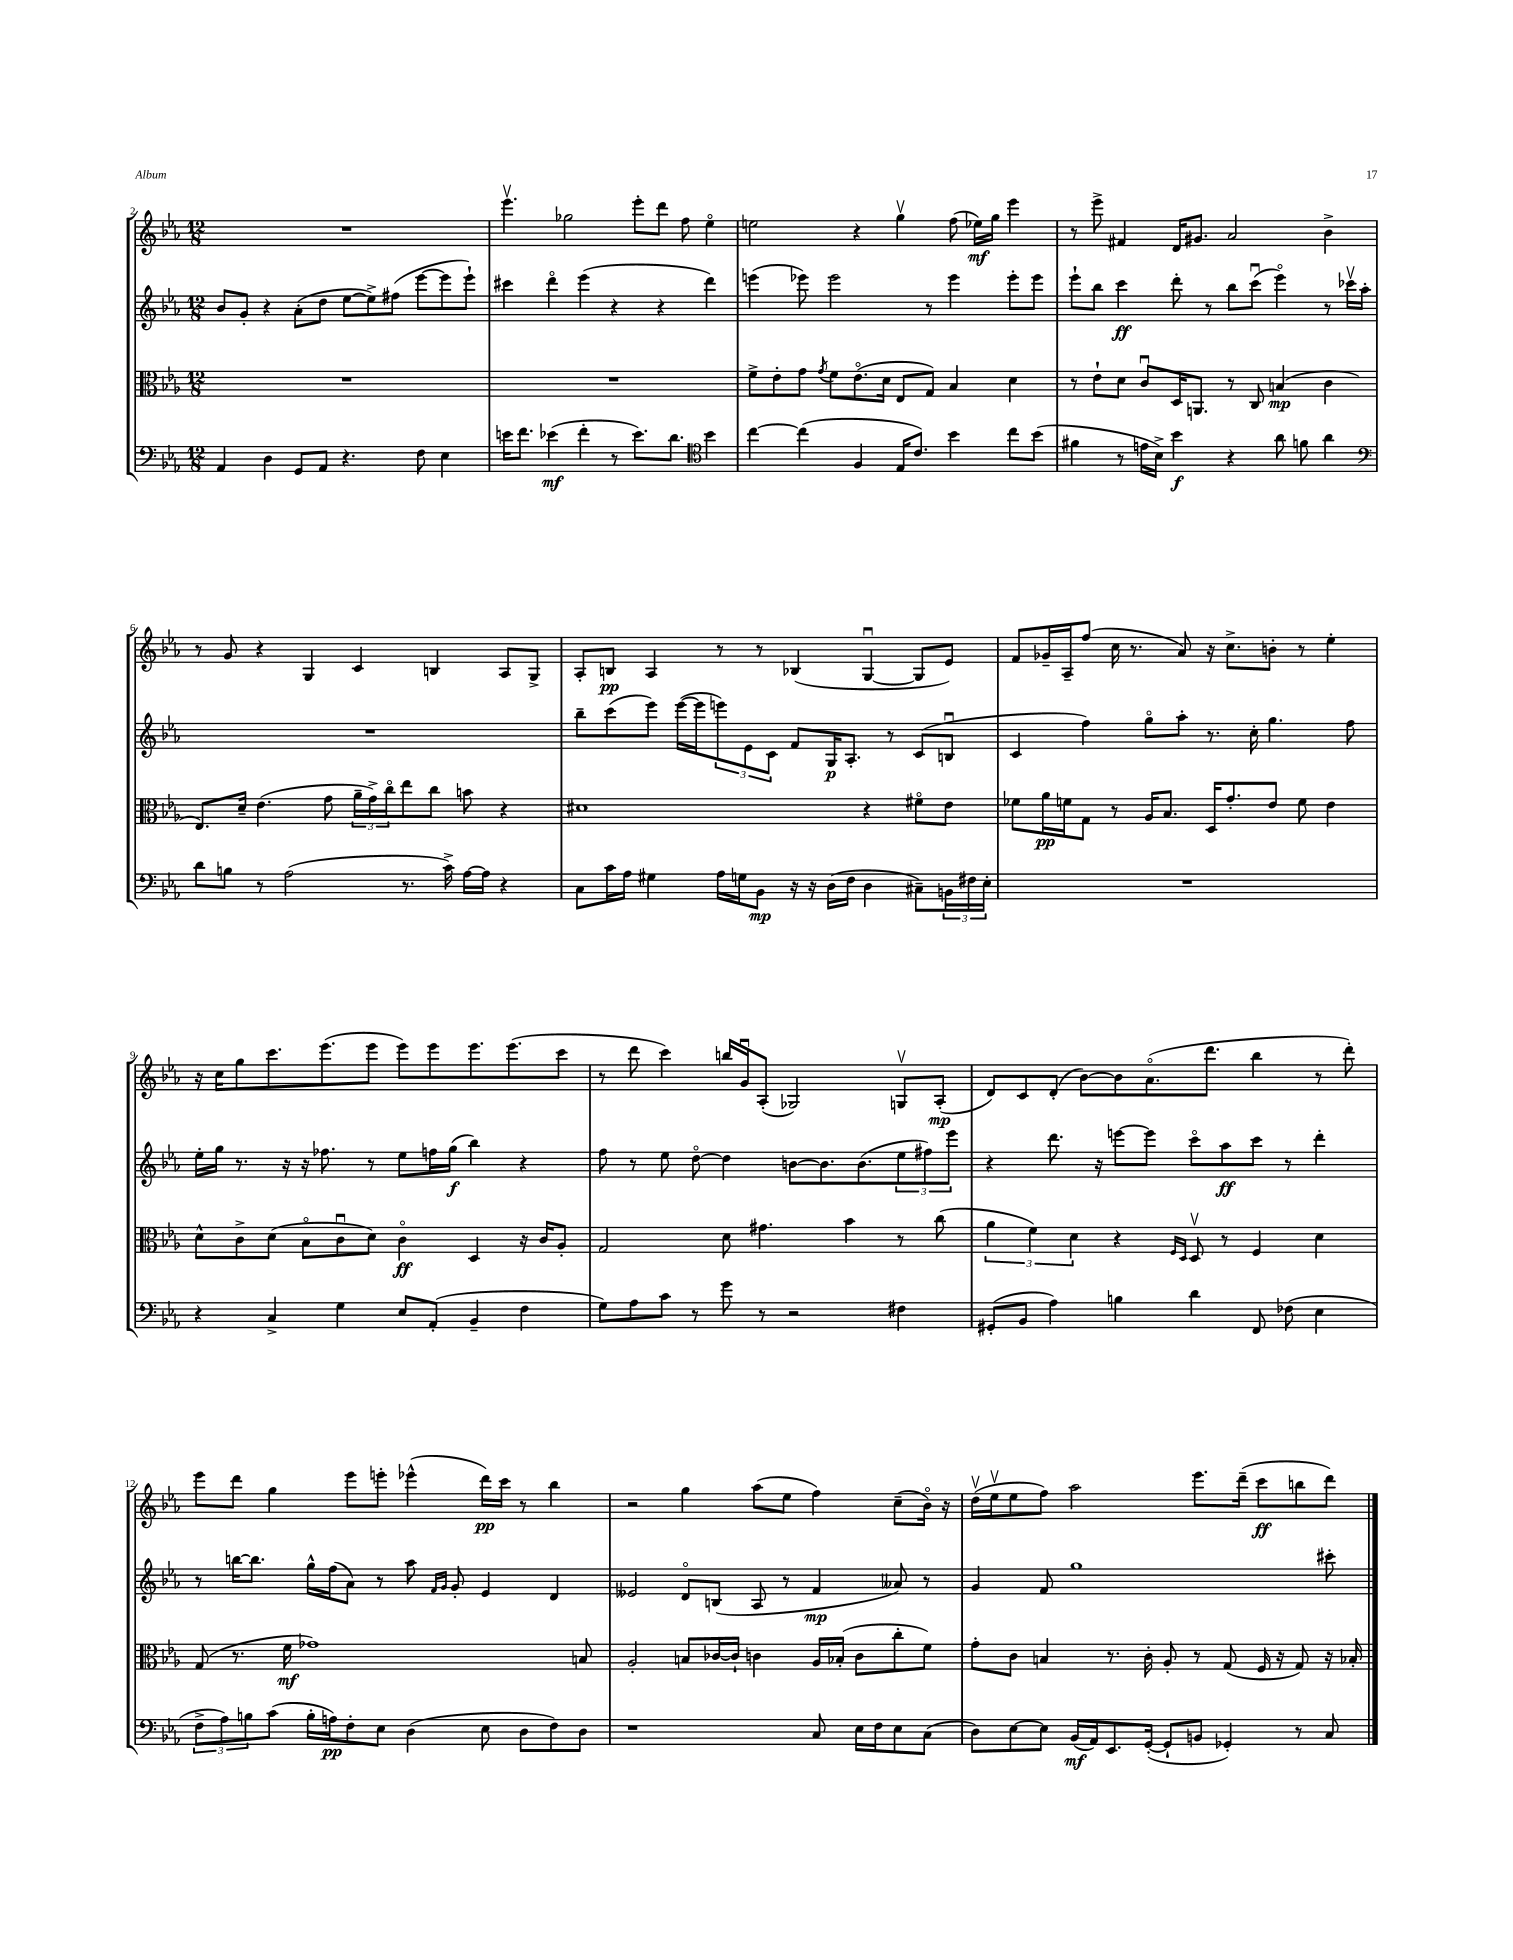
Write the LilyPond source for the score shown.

<<
\new StaffGroup <<
\new Staff = "s0" {
    \clef treble \key ees \major \numericTimeSignature \time 12/8
    R1. |
    ees'''4.\upbow ges''2 ees'''8-. d'''8 f''8 ees''4\flageolet |
    e''2 r4 g''4\upbow f''8( ees''16\mf) g''16 ees'''4 |
    r8 ees'''8-> fis'4 d'16 gis'8. aes'2 bes'4-> |
    r8 g'8 r4 g4 c'4 b4 aes8 g8-> |
    aes8-. b8\pp aes4 r8 r8 bes4( g4~\downbow g8 ees'8) |
    f'8 ges'16-- aes16-- f''8( c''16 r8. aes'8) r16 c''8.-> b'8-. r8 ees''4-. |
    r16 c''16 g''8 c'''8. ees'''8.( ees'''8 ees'''8) ees'''8 ees'''8. ees'''8.( c'''8 |
    r8 d'''8 c'''4) b''16 g'16\downbow aes8-.( ges2) g8\upbow aes8-.\mp( |
    d'8) c'8 d'8-.( bes'8~) bes'8 aes'8.\flageolet( d'''8. bes''4 r8 d'''8-.) |
    ees'''8 d'''8 g''4 ees'''8 e'''8-. ees'''4-^( d'''16\pp) c'''16 r8 bes''4 |
    r2 g''4 aes''8( ees''8 f''4) c''8--( bes'16\flageolet) r16 |
    d''16\upbow( ees''16\upbow ees''8 f''8) aes''2 ees'''8. d'''16--( c'''8\ff b''8 d'''8) \bar "|." |
}
\new Staff = "s1" {
    \clef treble \key ees \major \numericTimeSignature \time 12/8
    bes'8 g'8-. r4 aes'8-.( d''8 ees''8~ ees''8->) fis''8( ees'''8~ ees'''8 ees'''8-!) |
    cis'''4 d'''4\flageolet ees'''4( r4 r4 d'''4) |
    e'''4( ees'''8) ees'''2 r8 ees'''4 ees'''8-. ees'''8 |
    ees'''8-! bes''8 c'''4\ff d'''8-. r8 bes''8 c'''8\downbow( ees'''4\flageolet) r8 ces'''16\upbow aes''16-. |
    R1. |
    bes''8-- c'''8( ees'''8) ees'''16~( ees'''16 \tuplet 3/2 { e'''8) ees'8 c'8 } f'8 g16\p aes8.-. r8 c'8( b8\downbow |
    c'4 f''4) g''8\flageolet aes''8-. r8. c''16-. g''4. f''8 |
    ees''16-. g''16 r8. r16 r16 fes''8. r8 ees''8 f''16 g''16\f( bes''4) r4 |
    f''8 r8 ees''8 d''8~\flageolet d''4 b'8~ b'8. b'8.( \tuplet 3/2 { ees''8 fis''8) ees'''8 } |
    r4 d'''8. r16 e'''8~ e'''8 c'''8\flageolet aes''8\ff c'''8 r8 d'''4-. |
    r8 b''16~ b''8. g''16-^ f''16( aes'8) r8 aes''8 \grace { f'16 g'16 } g'8-. ees'4 d'4 |
    eeses'2 d'8\flageolet b8( aes8 r8 f'4\mp aeses'8) r8 |
    g'4 f'8 g''1 cis'''8-. \bar "|." |
}
\new Staff = "s2" {
    \clef alto \key ees \major \numericTimeSignature \time 12/8
    R1. |
    R1. |
    f'8-> ees'8-. g'8 \acciaccatura { g'8 } f'8 ees'8.\flageolet( d'16 ees8 g8) bes4 d'4 |
    r8 ees'8-! d'8 c'8\downbow d16 a,8. r8 c8 b4\mp( c'4 |
    ees8.) d'16-- ees'4.( g'8 \tuplet 3/2 { aes'16-- g'16->) c''16\flageolet } ees''8 c''8 b'8 r4 |
    dis'1 r4 fis'8\flageolet ees'8 |
    fes'8 aes'16\pp f'16 g8 r8 aes16 bes8. d16 g'8.-. ees'8 f'8 ees'4 |
    d'8-^ c'8-> d'8( bes8\flageolet c'8\downbow d'8) c'4\flageolet\ff d4 r16 c'16 aes8-. |
    g2 d'8 gis'4. bes'4 r8 c''8( |
    \tuplet 3/2 { aes'4 f'4) d'4 } r4 \grace { f16 d16 } d8\upbow r8 f4 d'4 |
    g8( r8. f'16\mf ges'1) b8 |
    aes2-. b8 ces'16~ ces'16-! c'4 aes16 bes16-.( c'8 c''8-. f'8) |
    g'8-. c'8 b4 r8. c'16-. aes8-. r8 g8( f16 r16 g8) r16 bes16-. \bar "|." |
}
\new Staff = "s3" {
    \clef bass \key ees \major \numericTimeSignature \time 12/8
    aes,4 d4 g,8 aes,8 r4. f8 ees4 |
    e'16 f'8. ees'4\mf( f'4-. r8 ees'8.) d'8. \clef tenor bes'4 |
    c''4~ c''4( f4 ees16 c'8.) bes'4 c''8 bes'8( |
    fis'4 r8 e'16 bes16->) bes'4\f r4 aes'8 f'8 aes'4 |
    \clef bass d'8 b8 r8 aes2( r8. c'16->) aes16~ aes16 r4 |
    c8 c'16 aes16 gis4 aes16 g16 bes,8\mp r16 r16 d16( f16 d4 cis8--) \tuplet 3/2 { b,16 fis16 ees16-. } |
    R1. |
    r4 c4-> g4 ees8 aes,8-.( bes,4-- f4 |
    g8) aes8 c'8 r8 g'8 r8 r2 fis4 |
    gis,8-.( bes,8 aes4) b4 d'4 f,8 fes8( ees4 |
    \tuplet 3/2 { f8-> aes8) b8 } c'8( b16-. a16\pp) f8-. ees8 d4( ees8 d8 f8) d8 |
    r1 c8 ees16 f16 ees8 c8( |
    d8) ees8~ ees8 bes,16\mf( aes,16) ees,8. g,16~-.( g,8-! b,8 ges,4-.) r8 c8 \bar "|." |
}
>>
>>
\layout { \context { \Score currentBarNumber = #2 } }
